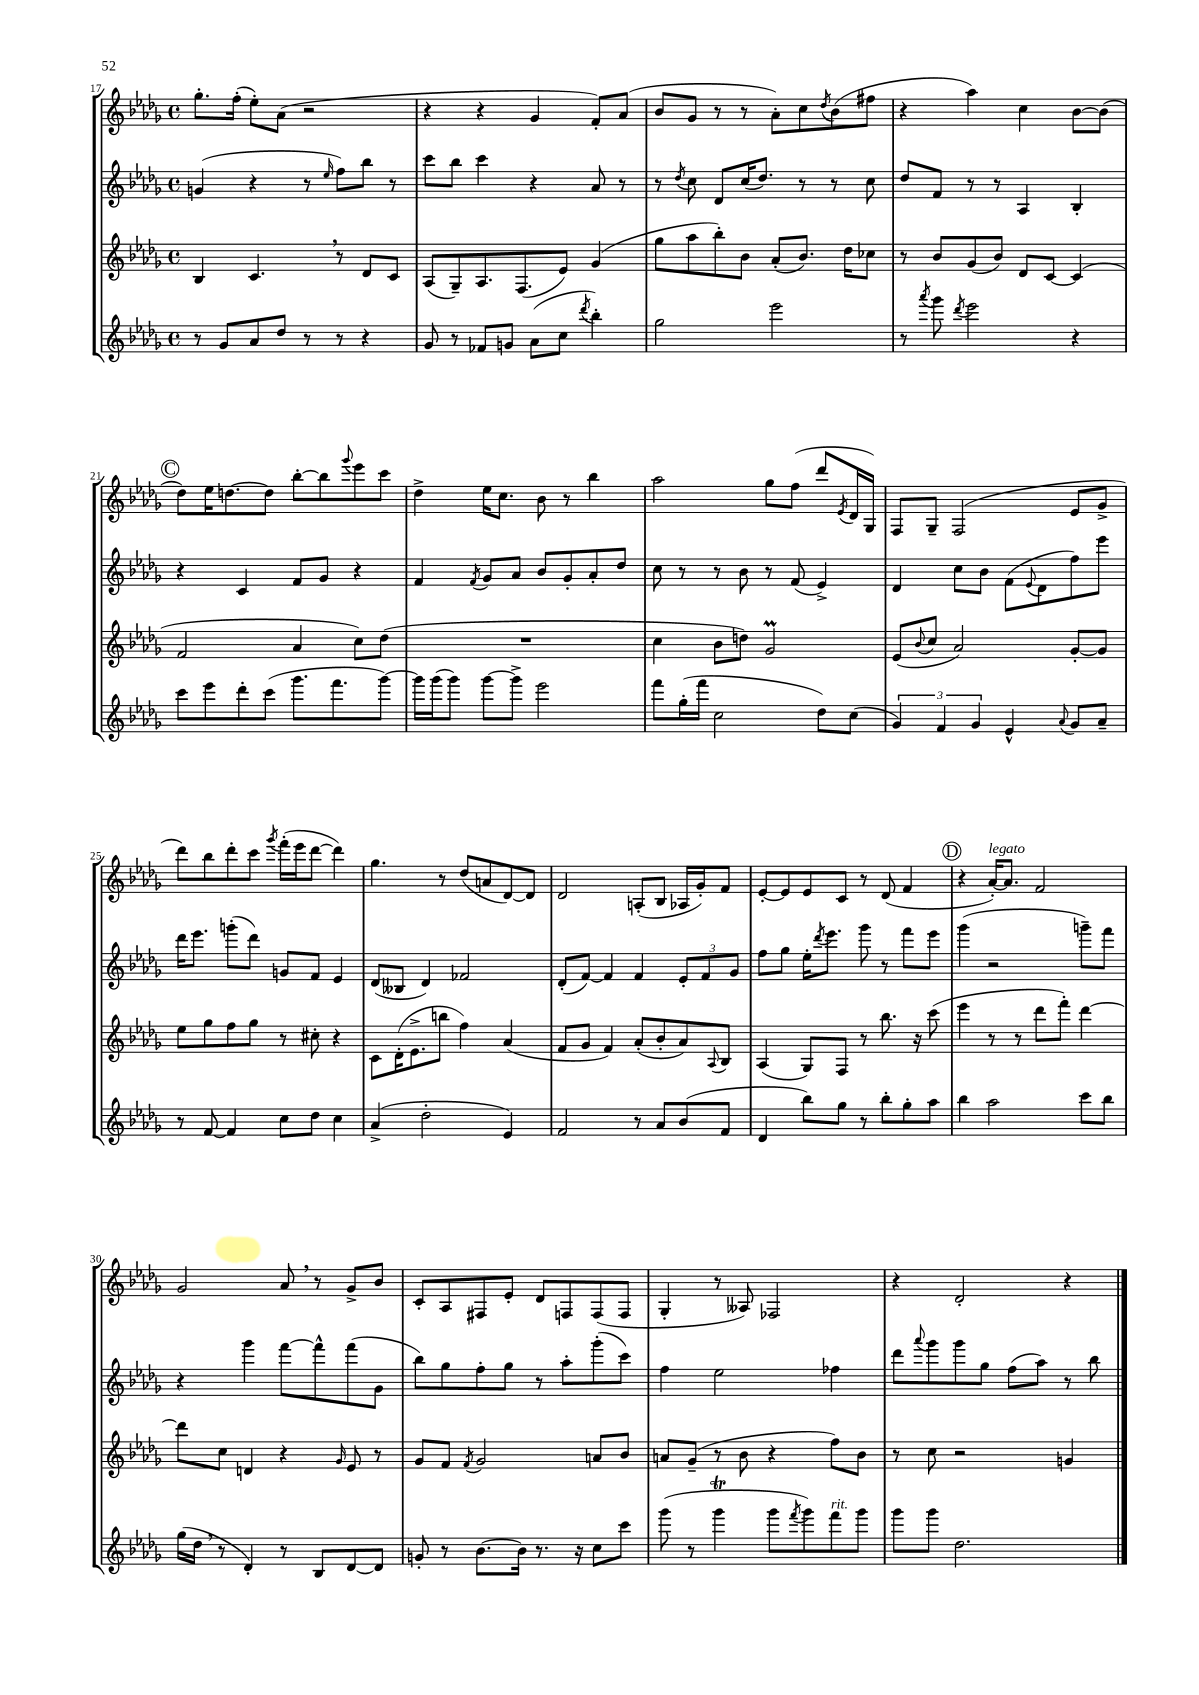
<<
\new StaffGroup <<
\new Staff = "s0" {
    \clef treble \key des \major \defaultTimeSignature \time 4/4
    ges''8.-. f''16-.( ees''8-.) aes'8( r2 |
    r4 r4 ges'4 f'8-.) aes'8( |
    bes'8 ges'8 r8 r8 aes'8-.) c''8 \acciaccatura { des''8 } bes'8( fis''8 |
    r4 aes''4) c''4 bes'8~ bes'8( |
    \mark \markup { \circle "C" } des''8) ees''16 d''8.~ d''8 bes''8~-. bes''8 \appoggiatura { ges'''8 } ees'''8 c'''8 |
    des''4-> ees''16 c''8. bes'8 r8 bes''4 |
    aes''2 ges''8 f''8( des'''8 \acciaccatura { ees'8 } des'16 ges16) |
    f8 ges8-- f2( ees'8 ges'8-> |
    des'''8) bes''8 des'''8-. c'''8 \acciaccatura { ges'''8 } f'''16-.( ees'''16 des'''8~ des'''4) |
    ges''4. r8 des''8( a'8 des'8~) des'8 |
    des'2 a8-.( bes8 aes16 ges'16-.) f'8 |
    ees'8~-. ees'8 ees'8 c'8 r8 des'8( f'4 |
    \mark \markup { \circle "D" } r4 aes'16~-.^\markup { \italic "legato" }) aes'8. f'2 |
    ges'2 aes'8 \breathe r8 ges'8-> bes'8 |
    c'8-. aes8 fis8 ees'8-. des'8 f8 f8( f8 |
    ges4-. r8 aeses8) fes2 |
    r4 des'2-. r4 \bar "|." |
}
\new Staff = "s1" {
    \clef treble \key des \major \defaultTimeSignature \time 4/4
    g'4( r4 r8 \grace { ees''16 } f''8) bes''8 r8 |
    c'''8 bes''8 c'''4 r4 aes'8 r8 |
    r8 \acciaccatura { des''8 } c''8 des'8 c''16( des''8.) r8 r8 c''8 |
    des''8 f'8 r8 r8 aes4 bes4-. |
    \mark \markup { \circle "C" } r4 c'4 f'8 ges'8 r4 |
    f'4 \acciaccatura { f'8 } ges'8 aes'8 bes'8 ges'8-. aes'8-. des''8 |
    c''8 r8 r8 bes'8 r8 f'8( ees'4->) |
    des'4 c''8 bes'8 f'8( \appoggiatura { ees'8 } des'8 f''8) ees'''8 |
    des'''16 ees'''8. g'''8-.( des'''8) g'8 f'8 ees'4 |
    des'8( beses8 des'4) fes'2 |
    des'8-.( f'8~) f'4 f'4 \tuplet 3/2 { ees'8-. f'8 ges'8 } |
    f''8 ges''8 ees''16-. \acciaccatura { des'''8 } ees'''8. ges'''8 r8 f'''8 ees'''8 |
    \mark \markup { \circle "D" } ges'''4( r2 g'''8--) f'''8 |
    r4 ges'''4 f'''8~ f'''8-^ f'''8( ges'8 |
    bes''8) ges''8 f''8-. ges''8 r8 aes''8-. ges'''8-.( c'''8) |
    f''4 ees''2 fes''4 |
    des'''8 \appoggiatura { aes'''8 } ges'''8 ges'''8 ges''8 f''8( aes''8) r8 bes''8 \bar "|." |
}
\new Staff = "s2" {
    \clef treble \key des \major \defaultTimeSignature \time 4/4
    bes4 c'4. \breathe r8 des'8 c'8 |
    aes8( ges8--) aes8. f8.( ees'8) ges'4( |
    ges''8 aes''8 bes''8-.) bes'8 aes'8-.( bes'8.) des''16 ces''8 |
    r8 bes'8 ges'8( bes'8) des'8 c'8~ c'4( |
    \mark \markup { \circle "C" } f'2 aes'4 c''8) des''8( |
    R1 |
    c''4 bes'8 d''8) ges'2\prall |
    ees'8( \appoggiatura { bes'8 } c''8 aes'2) ges'8~-. ges'8 |
    ees''8 ges''8 f''8 ges''8 r8 cis''8-. r4 |
    c'8 des'16-.( ees'8.-> b''8 f''4) aes'4( |
    f'8 ges'8 f'4) aes'8-.( bes'8-. aes'8) \appoggiatura { aes8 } bes8 |
    aes4( ges8) f8 r8 bes''8. r16 c'''8( |
    \mark \markup { \circle "D" } ees'''4 r8 r8 des'''8 f'''8-.) des'''4~ |
    des'''8 c''8 d'4 r4 \grace { ges'16 } ees'8 r8 |
    ges'8 f'8 \acciaccatura { f'8 } ges'2 a'8 bes'8 |
    a'8 ges'8--( r8 bes'8 r4 f''8) bes'8 |
    r8 c''8 r2 g'4 \bar "|." |
}
\new Staff = "s3" {
    \clef treble \key des \major \defaultTimeSignature \time 4/4
    r8 ges'8 aes'8 des''8 r8 r8 r4 |
    ges'8 r8 fes'8 g'8 aes'8( c''8 \acciaccatura { des'''8 } bes''4-.) |
    ges''2 ees'''2 |
    r8 \acciaccatura { aes'''8 } ges'''8 \acciaccatura { des'''8 } ees'''2 r4 |
    \mark \markup { \circle "C" } c'''8 ees'''8 des'''8-. c'''8( ges'''8. f'''8. ges'''8~) |
    ges'''16 ges'''16( ges'''8) ges'''8~ ges'''8-> ees'''2 |
    f'''8 ges''16-.( f'''16 c''2 des''8) c''8( |
    \tuplet 3/2 { ges'4) f'4 ges'4 } ees'4-^ \appoggiatura { aes'8 } ges'8 aes'8-- |
    r8 f'8~ f'4 c''8 des''8 c''4 |
    aes'4->( des''2-. ees'4) |
    f'2 r8 aes'8 bes'8( f'8 |
    des'4 bes''8) ges''8 r8 bes''8-. ges''8-. aes''8 |
    \mark \markup { \circle "D" } bes''4 aes''2 c'''8 bes''8 |
    ges''16( des''16 \breathe r8 des'4-.) r8 bes8 des'8~ des'8 |
    g'8-. r8 bes'8.~ bes'16 r8. r16 c''8 c'''8 |
    ges'''8( r8 ges'''4\trill ges'''8 \acciaccatura { f'''8 } ges'''8) f'''8^\markup { \italic "rit." } ges'''8 |
    ges'''8 ges'''8 des''2. \bar "|." |
}
>>
>>
\layout { \context { \Score currentBarNumber = #17 } }
